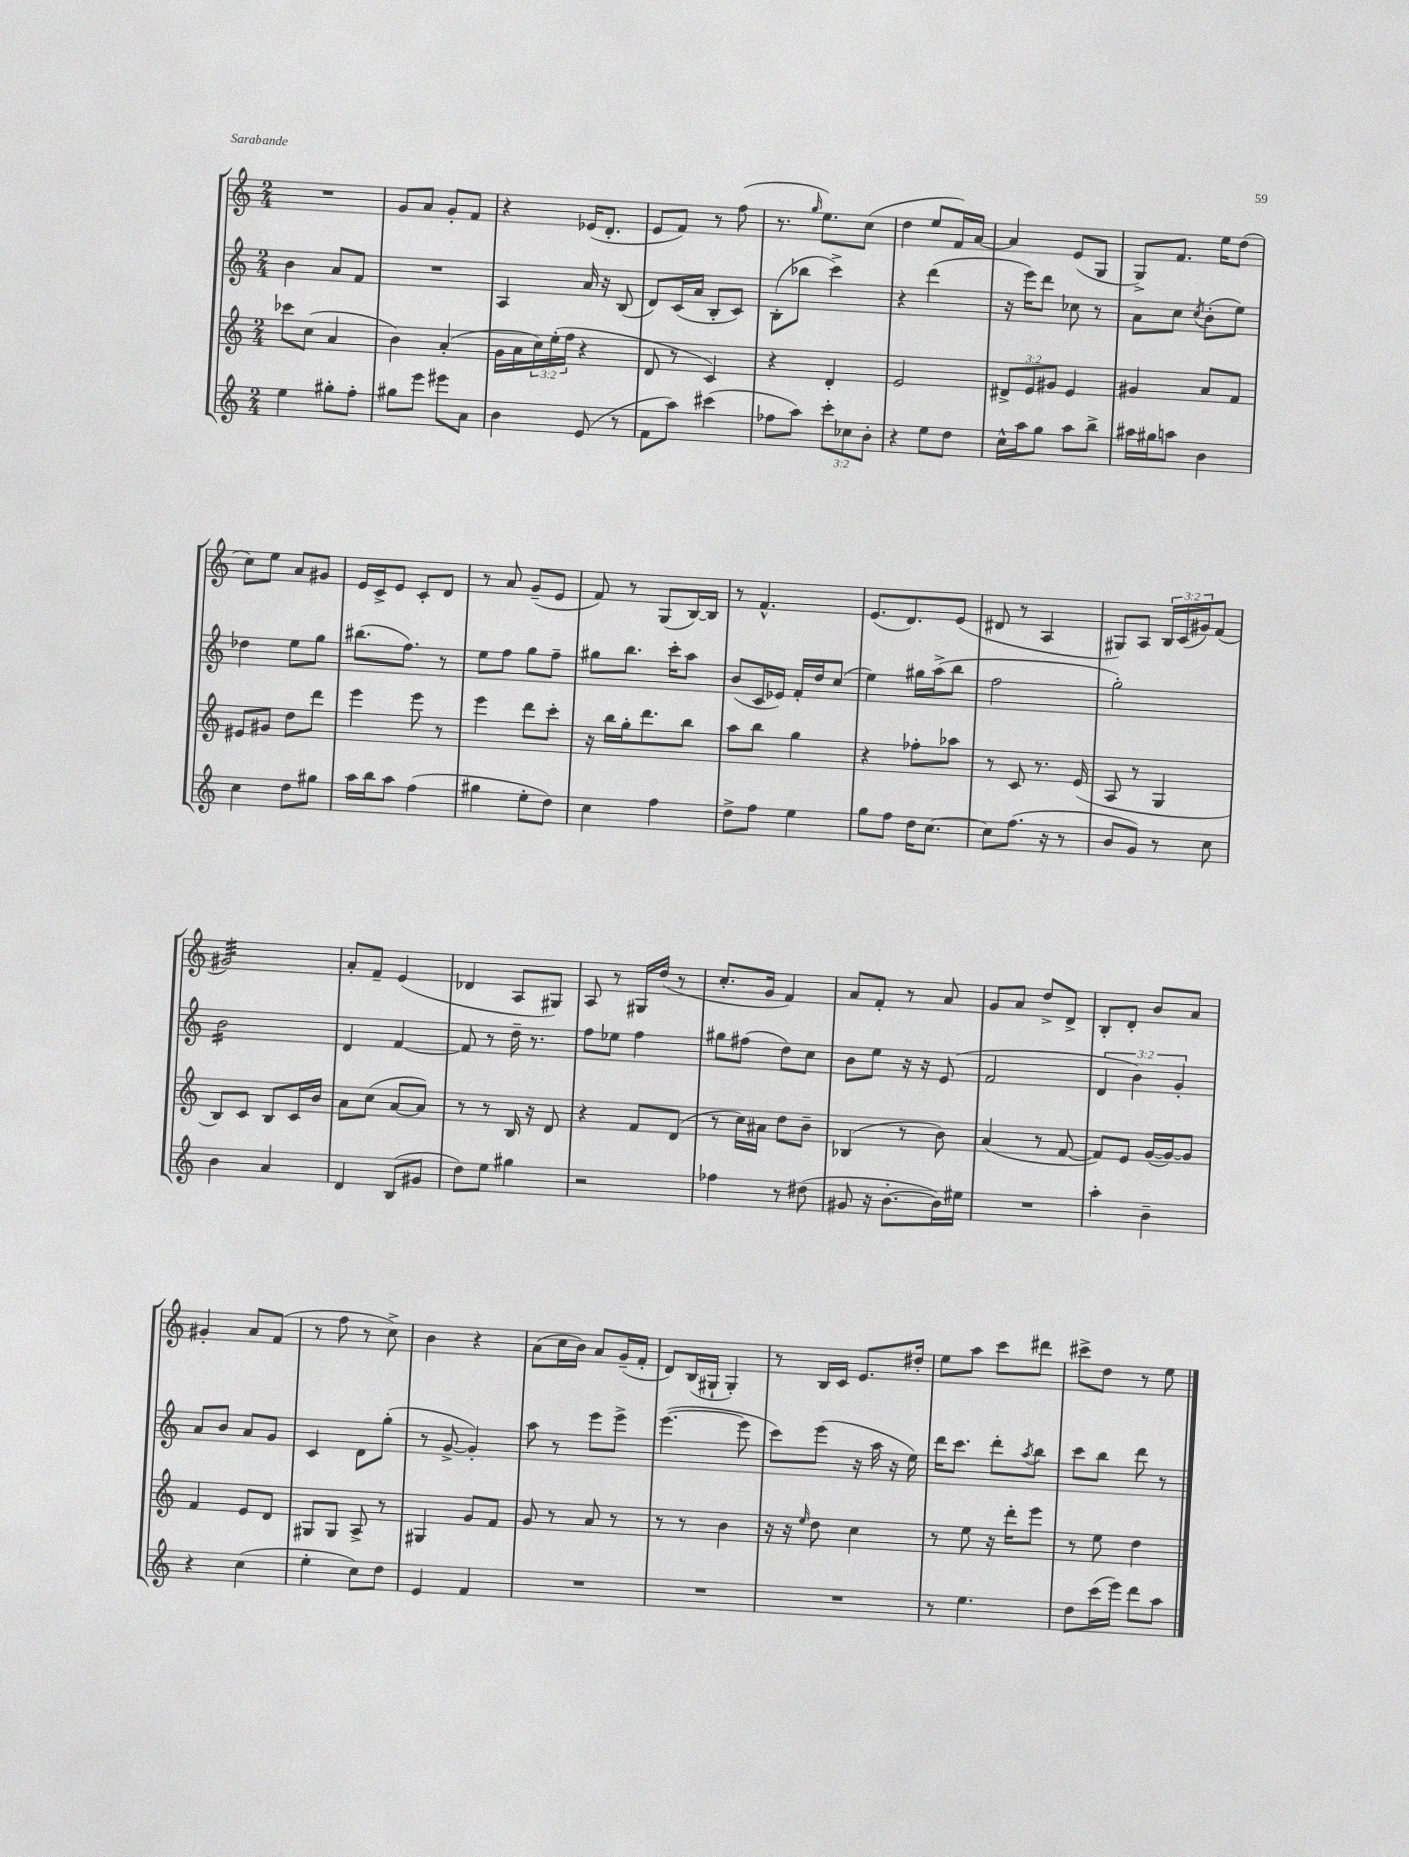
<<
\new StaffGroup <<
\new Staff = "s0" {
    \clef treble \key c \major \numericTimeSignature \time 2/4 \override Staff.TupletNumber.text = #tuplet-number::calc-fraction-text
    R2 |
    g'8 a'8 g'8-. f'8 |
    r4 ees'16( d'8.-. |
    e'8 f'8) r8 f''8( |
    r8. \grace { g''16 } e''8.) c''8( |
    d''4 e''8 f'16) a'16~ |
    a'4 e'8( g8 |
    g8->) f'8. e''16 d''8( |
    c''8) e''8 a'8 gis'8 |
    e'16 c'16-> e'8 c'8-. d'8 |
    r8 a'8 g'8--( e'8 |
    f'8) r8 g8( b16~) b16 |
    r8 f'4.-^ |
    e'8.( d'8.) e'8( |
    dis'8 r8 a4 |
    gis8) a8 \tuplet 3/2 { b16 c'16( gis'16) } f'8( |
    gis'2:32) |
    a'8-. f'8-- e'4( |
    des'4 a8 gis8) |
    a8 r8 gis16 d''16( r8 |
    c''8.-. g'16 f'4) |
    a'8 f'8-. r8 a'8 |
    g'8 a'8 d''8-> d'8-> |
    b8-. d'8-. b'8 a'8 |
    gis'4-. a'8 f'8( |
    r8 f''8 r8 c''8->) |
    b'4 r4 |
    a'8( c''16 b'16) a'8 g'16--( f'16-. |
    d'8) b16( gis16-! gis4-.) |
    r8 b16 c'16 e'8. dis''16-. |
    e''8 a''8 c'''8 dis'''8 |
    cis'''8-> d''8 r8 e''8 \bar "|." |
}
\new Staff = "s1" {
    \clef treble \key c \major \numericTimeSignature \time 2/4 \override Staff.TupletNumber.text = #tuplet-number::calc-fraction-text
    b'4 a'8 f'8 |
    R2 |
    a4 a'16 r16 b8( |
    d'8) c'16( a'16 b8-. c'8) |
    b8-.( bes''8 c'''4->) |
    r4 d'''4( |
    r16 e'''16) d'''8 ces''8 r8 |
    a'8 c''8 \acciaccatura { c''8 } b'8-.( e''8) |
    des''4 e''8 g''8 |
    bis''8.( f''8.) r8 |
    e''8 f''8 g''8 f''8-- |
    gis''8 b''8. c'''16-. a''8 |
    b'8( c'16 ees'16) f'16-. d''16 c''8( |
    e''4) gis''16 a''16->( b''8 |
    f''2 |
    g''2-.) |
    b'2:16 |
    d'4 f'4~ |
    f'8 r8 d''16-- r8. |
    f''8 ees''8 f''4 |
    gis''8 fis''8( d''8) c''8 |
    b'8 e''8 r16 r16 e'8( |
    f'2 |
    \tuplet 3/2 { d'4 b'4) g'4-. } |
    a'8 b'8 a'8 g'8 |
    c'4 d'8 g''8-.( |
    r8 g'8~-> g'4-.) |
    a''8 r8 e'''8 e'''8-> |
    e'''4.~( e'''8 |
    c'''8) e'''8( r16 a''16 r16 e''16) |
    d'''16 c'''8. d'''8-. \acciaccatura { a''8 } b''8 |
    c'''8 b''8 d'''8 r8 \bar "|." |
}
\new Staff = "s2" {
    \clef treble \key c \major \numericTimeSignature \time 2/4 \override Staff.TupletNumber.text = #tuplet-number::calc-fraction-text
    ces'''8 c''8( a'4 |
    b'4) a'4-.( |
    g'16 a'16 \tuplet 3/2 { c''16) e''16-.( f''16 } r4 |
    d'8 r8 c'4) |
    r4 d'4-. |
    e'2 |
    \tuplet 3/2 { dis'8-> e'8 gis'8 } e'4 |
    gis'4 a'8 f'8 |
    eis'8 gis'8 d''8 d'''8 |
    e'''4 e'''8 r8 |
    e'''4 d'''8 c'''8-. |
    r16 b''16 g''16-. d'''8. b''8 |
    a''8 b''8 g''4 |
    r4 fes''8-. aes''8 |
    r8 c'8 r8. e'16( |
    a8 r8 g4 |
    b8) c'8 b8 c'16 b'16 |
    a'8 c''8( a'8~ a'8) |
    r8 r8 b16 r16 d'8 |
    r4 f'8 d'8( |
    r8 c''16) ais'16 d''8 b'8-- |
    bes4( r8 b'8) |
    a'4( r8 f'8~ |
    f'8) e'8 g'16~( g'16~) g'8 |
    f'4 e'8 d'8 |
    gis8 gis8 a8-> r8 |
    gis4 g'8 f'8 |
    g'8 r8 a'8 r8 |
    r8 r8 b'4 |
    r16 r16 \grace { e''16 } d''8 c''4 |
    r8 e''8 r16 d'''16-. e'''8 |
    r8 e''8 d''4 \bar "|." |
}
\new Staff = "s3" {
    \clef treble \key c \major \numericTimeSignature \time 2/4 \override Staff.TupletNumber.text = #tuplet-number::calc-fraction-text
    e''4 gis''8-. f''8-. |
    gis''8 e'''8 eis'''8 a'8 |
    b'4 e'8( r8 |
    f'8 a''8) cis'''4( |
    fes''8 a''8) \tuplet 3/2 { c'''8-. ces''8 b'8-. } |
    r4 e''8 d''8 |
    c''16-^ a''16 g''8 a''8 b''8-> |
    ais''16 gis''16 a''8 b'4 |
    c''4 d''8 gis''8 |
    a''16 b''16 a''8 f''4( |
    gis''4 e''8-. d''8) |
    c''4 f''4 |
    d''8-> f''8 e''4 |
    g''8 f''8 d''16 c''8.~ |
    c''8 f''8.( r16 r8 |
    b'8 g'8) r8 c''8 |
    b'4 a'4 |
    d'4 b8( gis'8 |
    d''8) e''8 gis''4 |
    r2 |
    fes''4 r8 dis''8( |
    gis'8 r16 b'8.~-. b'16) eis''16 |
    R2 |
    a''4-. b'4-- |
    r4 c''4( |
    e''4-. c''8) d''8 |
    e'4 f'4 |
    R2 |
    R2 |
    R2 |
    r8 e''4. |
    d''8 c'''16( e'''16) d'''8 a''8 \bar "|." |
}
>>
>>
\layout { \context { \Score \remove "Bar_number_engraver" } }
